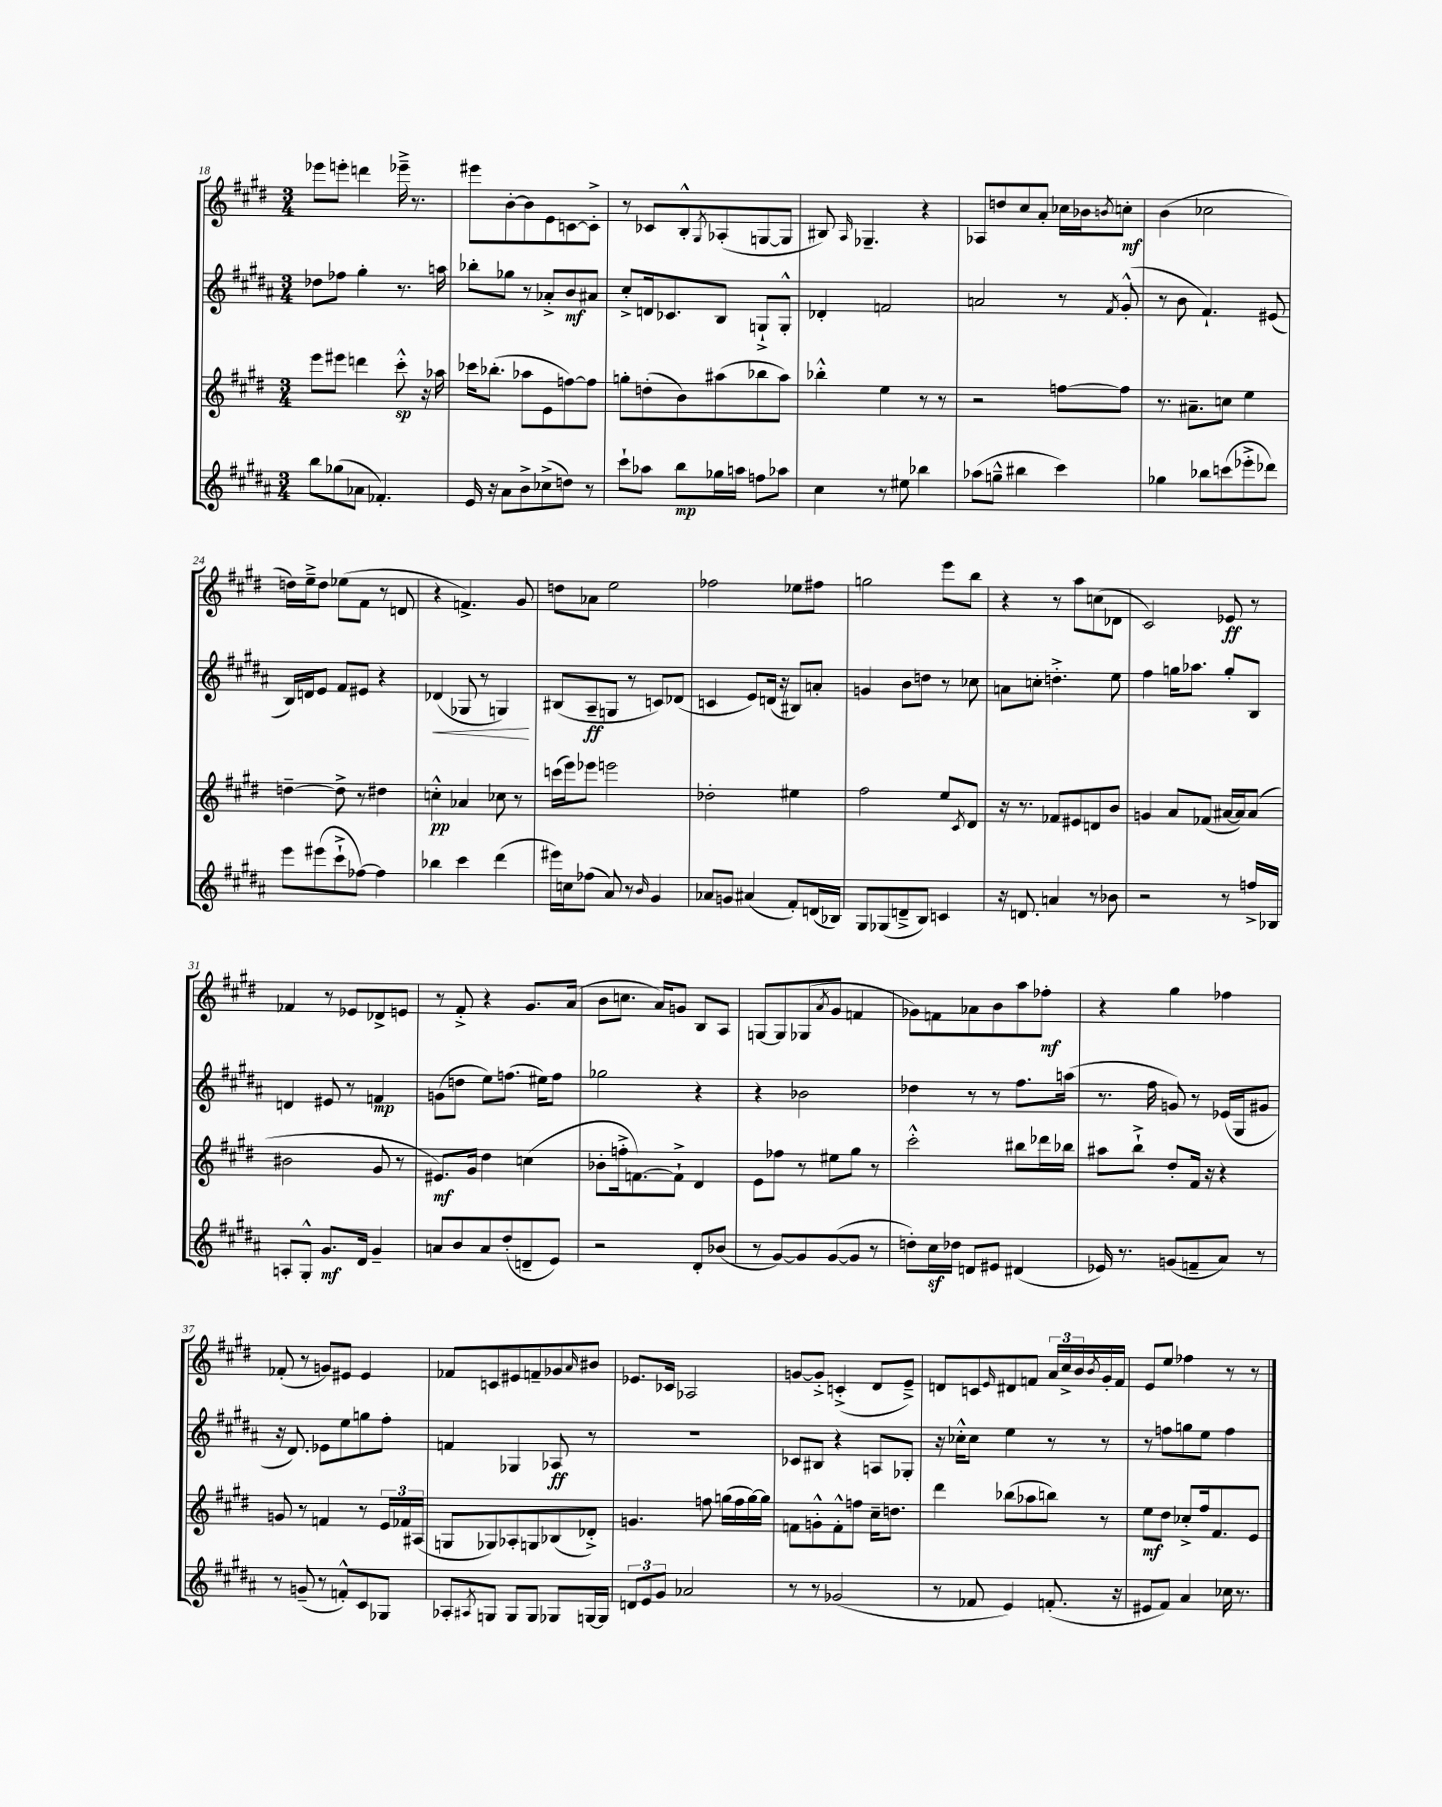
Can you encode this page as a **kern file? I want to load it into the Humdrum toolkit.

**kern	**kern	**kern	**kern
*staff4	*staff3	*staff2	*staff1
*clefG2	*clefG2	*clefG2	*clefG2
*k[f#c#g#d#a#]	*k[f#c#g#d#]	*k[f#c#g#d#a#]	*k[f#c#g#d#]
*M3/4	*M3/4	*M3/4	*M3/4
8bb	8eee	8dd-	8eee-
(8gg-	8eee#	8ff-	8eee'
8a-	4ddd	4gg#'	4ddd
4.f-')	.	.	.
.	8ccc#'^^	8.r	16eee-~^
.	.	.	8.r
.	16r	.	.
.	16aa-	16aa	.
=	=	=	=
16e	16ccc-	8bb-'	8eee#
16r	(8.bb-'	.	.
8a#	.	8gg-	[8b'
8b^	8aa-	8r	8b]
(8cc-^	8e	8a-'^	8e
8dd)	[8ff)	8b	[8c
8r	8ff]	8a#	8c'^]
=	=	=	=
8ccc#`	8gg'	8cc#'^	8r
8aa-	(8dd'	16d	8c-
.	.	8.c-	.
8bb	8b)	.	8B'^^
.	.	.	8qG#
16gg-	(8aa#	8B	(8A-'
16aa	.	.	.
8ff	8bb-	8G`^	[8G
8aa-	8aa#)	8G'^^	8G]
=	=	=	=
4cc#	4bb-'^^	4d-'	8B#)
.	.	.	16qqA
.	.	.	4.G-~
8r	4ee	2f	.
8ee#	.	.	.
4bb-	8r	.	4r
.	8r	.	.
=	=	=	=
(8aa-	2r	2a	8A-
8gg~^^	.	.	8dd
4bb#	.	.	8cc#
.	.	.	8a'
4ccc#)	[8ff	8r	16cc-
.	.	.	16b-
.	.	8qf#	8qb
.	8ff]	(8g#'^^	8cc'
=	=	=	=
4gg-	8.r	8r	(4b
.	.	8b	.
.	8.a#~	.	.
8bb-	.	4.f#`)	2cc-
(8ccc	8cc	.	.
8eee-'^	4ee	.	.
8ddd-)	.	(8e#	.
=	=	=	=
8eee	[4dd~	16B)	16dd)
.	.	16d	16ee~^
(8eee#	.	8e	8dd
8ccc#`^	8dd^]	8f#	(8ee-
[8ff-)	8r	8e#	8f#
4ff-]	4dd#	4r	8r
.	.	.	8d
=	=	=	=
4bb-	4cc'^^	(4d-	4r
4ccc#	4a-	8G-	4.f^)
.	.	8r	.
(4ddd#	8cc-	4G)	.
.	8r	.	8g#
=	=	=	=
16eee#)	(16ccc	(8B#	8dd
16cc	16eee)	.	.
(8ff-	8eee-	8A#~	8a-
8a#)	2eee	8G	2ee
8r	.	8r	.
16qqb	.	.	.
4g#	.	8c)	.
.	.	(8d-	.
=	=	=	=
8a-	2dd-'	4c	2ff-
8g	.	.	.
(4a#	.	8e)	.
.	.	(16d	.
.	.	16r	.
8f#')	4ee#	8B#)	8ee-
(16d	.	8a'	8ff#
16B-)	.	.	.
=	=	=	=
8G#	2ff#	4g	2gg
(8G-	.	.	.
8d~^	.	8b	.
8B)	.	8dd	.
4c	8ee	8r	8eee
.	8qc#	.	.
.	8d#	8cc-	8bb
=	=	=	=
16r	16r	8a	4r
8.d	8.r	.	.
.	.	8cc'	.
4a	8f-	4.dd'^	8r
.	8e#	.	8aa
8r	8d	.	(8cc
8b-	8b	8ee	8d-
=	=	=	=
2r	4g	4ff#	2c#)
.	8a	16gg	.
.	.	8.aa-	.
.	(8f-	.	.
8r	[16a#	8gg'	8e-
.	16a#])	.	.
16ff^	(8a#	8B	8r
16B-	.	.	.
=	=	=	=
8A'	2b#	4d	4f-
8G#'^^	.	.	.
8.g#	.	8e#	8r
.	.	8r	8e-
16d#	.	.	.
4g#~	8g#	4f	8d-^
.	8r	.	8e
=	=	=	=
8a	8.e#)	(8g	8r
8b	.	8dd	8f#'^
.	16g#	.	.
8a	4dd#	8ee)	4r
(8dd#'	.	(8.ff	.
8d~	(4cc	.	8.g#
.	.	16ee#)	.
8e)	.	8ff	.
.	.	.	(16a
=	=	=	=
2r	8b-'	2gg-	8b
.	16ff'^	.	8.cc
.	[8.f)	.	.
.	.	.	16a)
.	8f`^]	.	8g
8d#'	4d#	4r	8B
(8b-	.	.	8A
=	=	=	=
8r	8e	4r	[8G
[8g#)	8ff-	.	8G]
8g#]	8r	2b-	(8G-
.	.	.	8qa
([8g#	8ee#	.	8g#
8g#]	8gg#	.	4f
8r	8r	.	.
=	=	=	=
8dd')	2ccc#'^^	4dd-	8g-)
16cc#	.	.	8f
16dd-	.	.	.
8d	.	8r	8a-
8e#	.	8r	8b
(4d#	8bb#	8.ff#	8aa
.	16ddd-	.	8ff-'
.	16bb-	(16aa	.
=	=	=	=
16e-)	8aa#	8.r	4r
8.r	.	.	.
.	8bb`^	.	.
.	.	16ff#	.
(8g	8dd#'	8g)	4gg#
8f~	16f#	8r	.
.	16r	.	.
8a#)	4r	(16e-	4ff-
.	.	16G#	.
8r	.	8g#	.
=	=	=	=
8r	8g	16r	(8f-'
.	.	8.d#)	.
(8g~	8r	.	8r
8r	4f	8e-	8g)
8f'^^)	.	8ee	8e#
8c#	8r	8gg	4e#
8G-	24e	8ff#'	.
.	24f-	.	.
.	(24A#	.	.
=	=	=	=
8A-'	8G	4f	8f-
8qA#	.	.	.
8G	8G-)	.	8c
8G	8A-'	4G-	8e#
8G	8G	.	8f~
8G-	(8B-	8A-	8g-
.	.	.	16qqa
[16G	8d-'^)	8r	8b#
16G]	.	.	.
=	=	=	=
12d	4.g	2.r	8.e-
12e	.	.	.
12g#	.	.	.
.	.	.	16c-
2a-	.	.	2A-
.	8ff	.	.
.	(16gg	.	.
.	16ff	.	.
.	[16gg)	.	.
.	16gg]	.	.
=	=	=	=
8r	8f	8c-	[8g
8r	8g'^^	8B#	8g'^]
(2g-	8f'^^	4r	(4c'^
.	8ff	.	.
.	16cc#~	8A	8d#
.	8.dd	.	.
.	.	8G-'	8e~^)
=	=	=	=
8r	4ddd#	16r	8d
.	.	16cc-'^^	.
8f-	.	8cc-	8c
.	.	.	16qqe
4e)	(8bb-	4ee	8d#
.	8aa-	.	8f
(8.f'	8bb)	8r	24a
.	.	.	24cc#^
.	.	.	24b
.	.	.	8qb
.	8r	8r	16g#'
16r	.	.	16f
=	=	=	=
8e#	8ee	8r	8e
8f#)	8dd#	8ff	8ee
4a#	8cc-'^	8gg	4ff-
.	16ff#	8ee	.
.	8.f#	.	.
16cc-	.	4ff	8r
8.r	.	.	.
.	8e	.	8r
==	==	==	==
*-	*-	*-	*-
